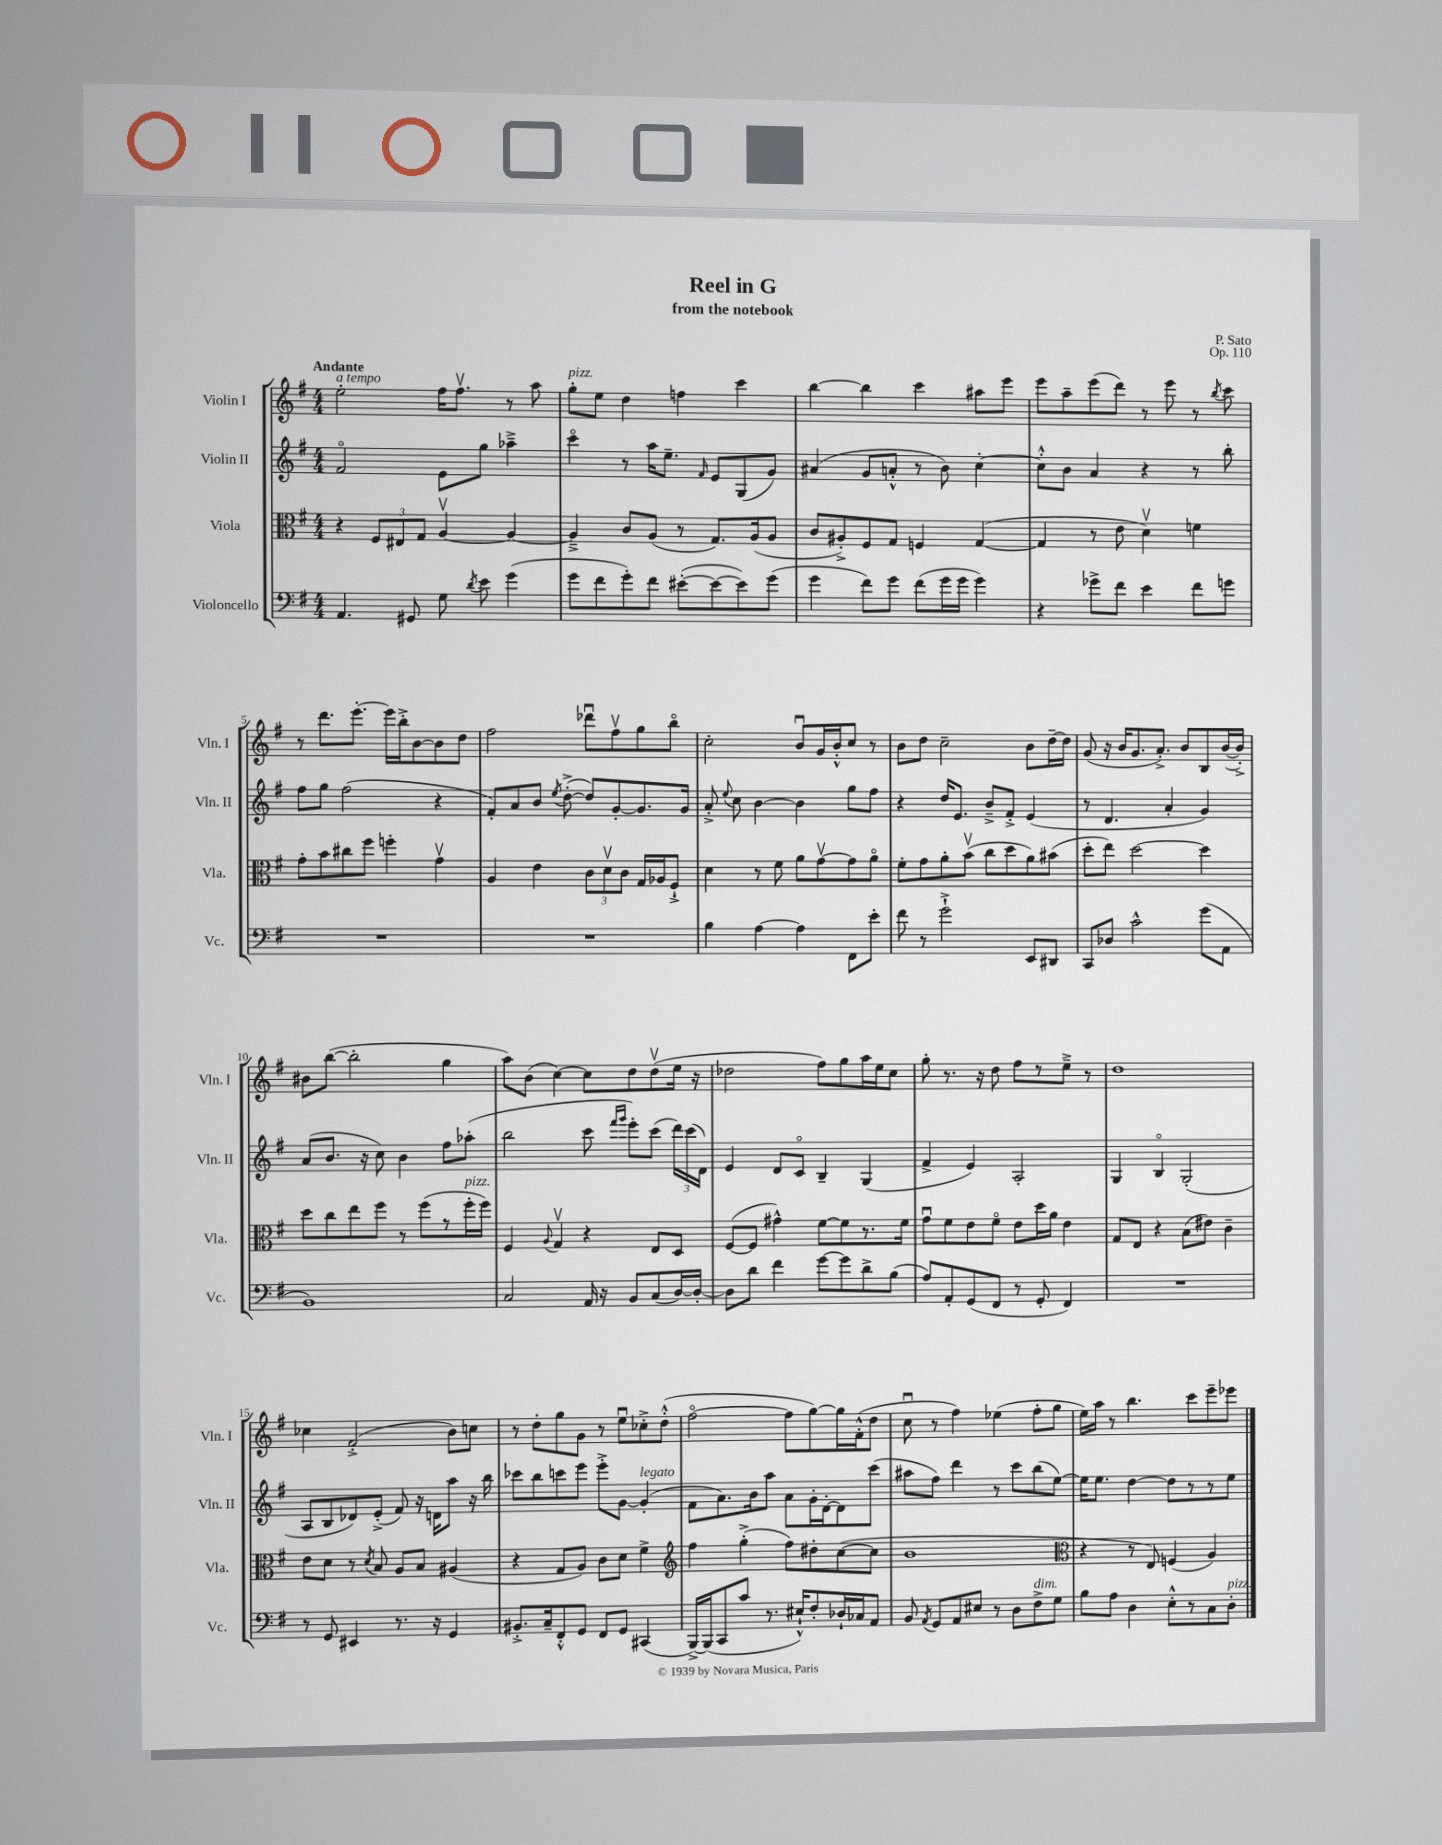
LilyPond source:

\header { title = "Reel in G" composer = "P. Sato" subtitle = "from the notebook" opus = "Op. 110" }
<<
\new StaffGroup <<
\new Staff = "s0" \with { instrumentName = "Violin I" shortInstrumentName = "Vln. I" } {
    \clef treble \key g \major \numericTimeSignature \time 4/4 \tempo "Andante"
    \autoBeamOff e''2-.^\markup { \italic "a tempo" } fis''16[ fis''8.]\upbow r8 a''8 |
    g''8[-.^\markup { \italic "pizz." } e''8] d''4 f''4 c'''4 |
    b''4~ b''4 c'''4 ais''8[ e'''8] |
    e'''8[ a''8-- e'''8( d'''8]) r8 e'''8 r8 \acciaccatura { b''8 } c'''8 |
    r8 d'''8.[ e'''8.]~-. e'''16[ b''16-.-> b'8~ b'8 d''8] |
    fis''2 des'''8[\downbow fis''8\upbow g''8 b''8]\flageolet |
    c''2-. b'8[\downbow g'16 b'16-.-^ c''8] r8 |
    b'8[ d''8] c''2-- b'8[ d''16~-- d''16] |
    g'8( r16 b'16[ g'8. a'8.]-.->) b'8[ b8 b'16~( b'16]-.->) |
    bis'8[ b''8]~( b''2-. g''4 |
    a''8[) b'8]( c''4~) c''8[ d''8 d''8\upbow( e''16] r16 |
    des''2 fis''8[) g''8 a''16 e''16 c''8] |
    g''8-. r8. r16 d''8 fis''8[ r8 e''8]---> r8 |
    d''1 |
    ces''4 fis'2-.->( b'8[) c''8] |
    r8 d''8[-. g''8 g'8] r8 e''8[\downbow ces''8-.-> d''8]-.-^( |
    fis''2~\flageolet fis''8[ g''8~) g''16 fis'16-.-^( d''8] |
    c''8\downbow r8 fis''4) ees''4( fis''8[-. g''8] |
    e''16[) a''16] r8 b''4. c'''8[ e'''8-- ees'''8] \bar "|." |
}
\new Staff = "s1" \with { instrumentName = "Violin II" shortInstrumentName = "Vln. II" } {
    \clef treble \key g \major \numericTimeSignature \time 4/4
    \autoBeamOff fis'2\flageolet e'8[ g''8] aes''4---> |
    c'''4\flageolet r8 a''16[ e''8.]-- \grace { fis'16 } e'8[ g8( g'8]) |
    ais'4( g'8[ a'8]-.-^ r8 b'8) c''4~-. |
    c''8[-.-^ b'8] a'4 r4 r8 b''8-. |
    fis''8[ g''8] fis''2( r4 |
    fis'8[-.) a'8 b'8] \acciaccatura { e''8 } d''8~-.->( d''8[) g'8~-. g'8. g'16] |
    a'8-.-> \appoggiatura { e''8 } c''8 b'4~ b'4 g''8[ fis''8] |
    r4 d''16[ e'8.] b'8[---> fis'8]-.-> e'4( |
    r8 d'4. a'4-. g'4) |
    a'8[( b'8.] r16 c''8) b'4 fis''8[ aes''8]-.( |
    b''2 c'''8 \grace { fis'''16[ g'''16] } e'''8[-.) c'''8]( \tuplet 3/2 { d'''16[) c'''16( d'16]) } |
    e'4 d'8[ c'8]\flageolet b4-- g4( |
    fis'4-> e'4) a2-. |
    g4 b4\flageolet g2-.( |
    a8[ b8 des'8) e'8]-.->( fis'8) r16 d'16[ a''8] r16 b''16 |
    ces'''8[ b''8 c'''8 e'''8] e'''8[-.-> g'8]~ g'4-.^\markup { \italic "legato" }( |
    fis'8[ a'8.) b'16 a''8] a'8[ g'16-. d'16~-. d'8 c'''8]( |
    ais''8[ fis''8]) d'''4 r8 c'''8[ b''8( e''8]~) |
    e''16[ e''8.] d''4~ d''8[ r8 r8 e''8] \bar "|." |
}
\new Staff = "s2" \with { instrumentName = "Viola" shortInstrumentName = "Vla." } {
    \clef alto \key g \major \numericTimeSignature \time 4/4
    \autoBeamOff r4 \tuplet 3/2 { fis8[ eis8 g8] } a4~\upbow a4~ |
    a4---> c'8[ a8]( r8 g8.[) a16( a8] |
    c'8[ ais8-.->) fis8 g8] f4 g4~( |
    g4 r8 e'8 d'4\upbow) f'4 |
    g'8[-. b'8 cis''8 fis''8] f''4-. g'4\upbow |
    a4 e'4 \tuplet 3/2 { c'8[ d'8\upbow c'8] } g16[ aes16 fis8]-!-> |
    d'4 r8 fis'8 a'8[ g'8~\upbow g'8 a'8]\flageolet |
    fis'8[-. g'8 a'8-. b'8]\upbow( c''8[ d''8 a'8) bis'8]( |
    d''8[-. e''8]) d''2~ d''4 |
    d''8[ c''8 e''8 fis''8] r8 fis''8[( r8 fis''16-.^\markup { \italic "pizz." } fis''16]) |
    fis4 \appoggiatura { a8 } g4\upbow r4 e8[ d8] |
    fis8[~( fis8] gis'4-^) fis'8[~ fis'8 r8. fis'16] |
    g'8[\downbow fis'8 e'8 fis'8]\flageolet e'8[ d''16 a'16] e'4 |
    g8[ e8] r4 b8[( eis'8]) c'4-- |
    e'8[ d'8] r8 \acciaccatura { d'8 } b8 a8[ b8] ais4( |
    r4 g8[ a8]) c'8[ d'8] fis'4-> |
    \clef treble fis''4 g''4-.->( fis''8[) dis''8-. c''8~( c''8] |
    b'1 |
    \clef alto r4 r8 e8) f4( a4) \bar "|." |
}
\new Staff = "s3" \with { instrumentName = "Violoncello" shortInstrumentName = "Vc." } {
    \clef bass \key g \major \numericTimeSignature \time 4/4
    \autoBeamOff a,4. gis,8 g8 \acciaccatura { d'8 } e'8 g'4( |
    g'8[ fis'8 g'8-.) fis'8] eis'8[~-.( eis'8~ eis'8) g'8]( |
    g'4 fis'8[) g'8] fis'8[( g'16 g'16] g'4) |
    r4 ges'8[-> fis'8] e'4 fis'8[ g'8] |
    R1 |
    R1 |
    b4 a4~ a4 fis,8[ e'8]-. |
    fis'8 r8 g'2-!-> e,8[ dis,8] |
    c,8[ des8] c'2-^ g'8[( a,8] |
    b,1) |
    c2 a,16 r16 b,8[ c8( d16~) d16]~-. |
    d8[ d'8] fis'4 g'8[~ g'8 d'8-> b8]( |
    a8[) a,8-. g,8( fis,8] r8 g,8-. fis,4) |
    R1 |
    r8 g,8 eis,4 r8. r16 g,4 |
    bis,8.[-.-> c16-- fis,8-.-^ g,8] fis,8[ g,8] cis,4( |
    b,,16[~->) b,,16( c,8 c'8] r8. eis16[-!-^) fis8-. des16-! ces16 a,8] |
    b,8 \acciaccatura { a,8 } g,8[ a,8 eis8] r8 d8[ fis8->^\markup { \italic "dim." } g8] |
    b8[ a8] d4 e8[-.-^ r8 c8 d8]-.^\markup { \italic "pizz." } \bar "|." |
}
>>
>>
